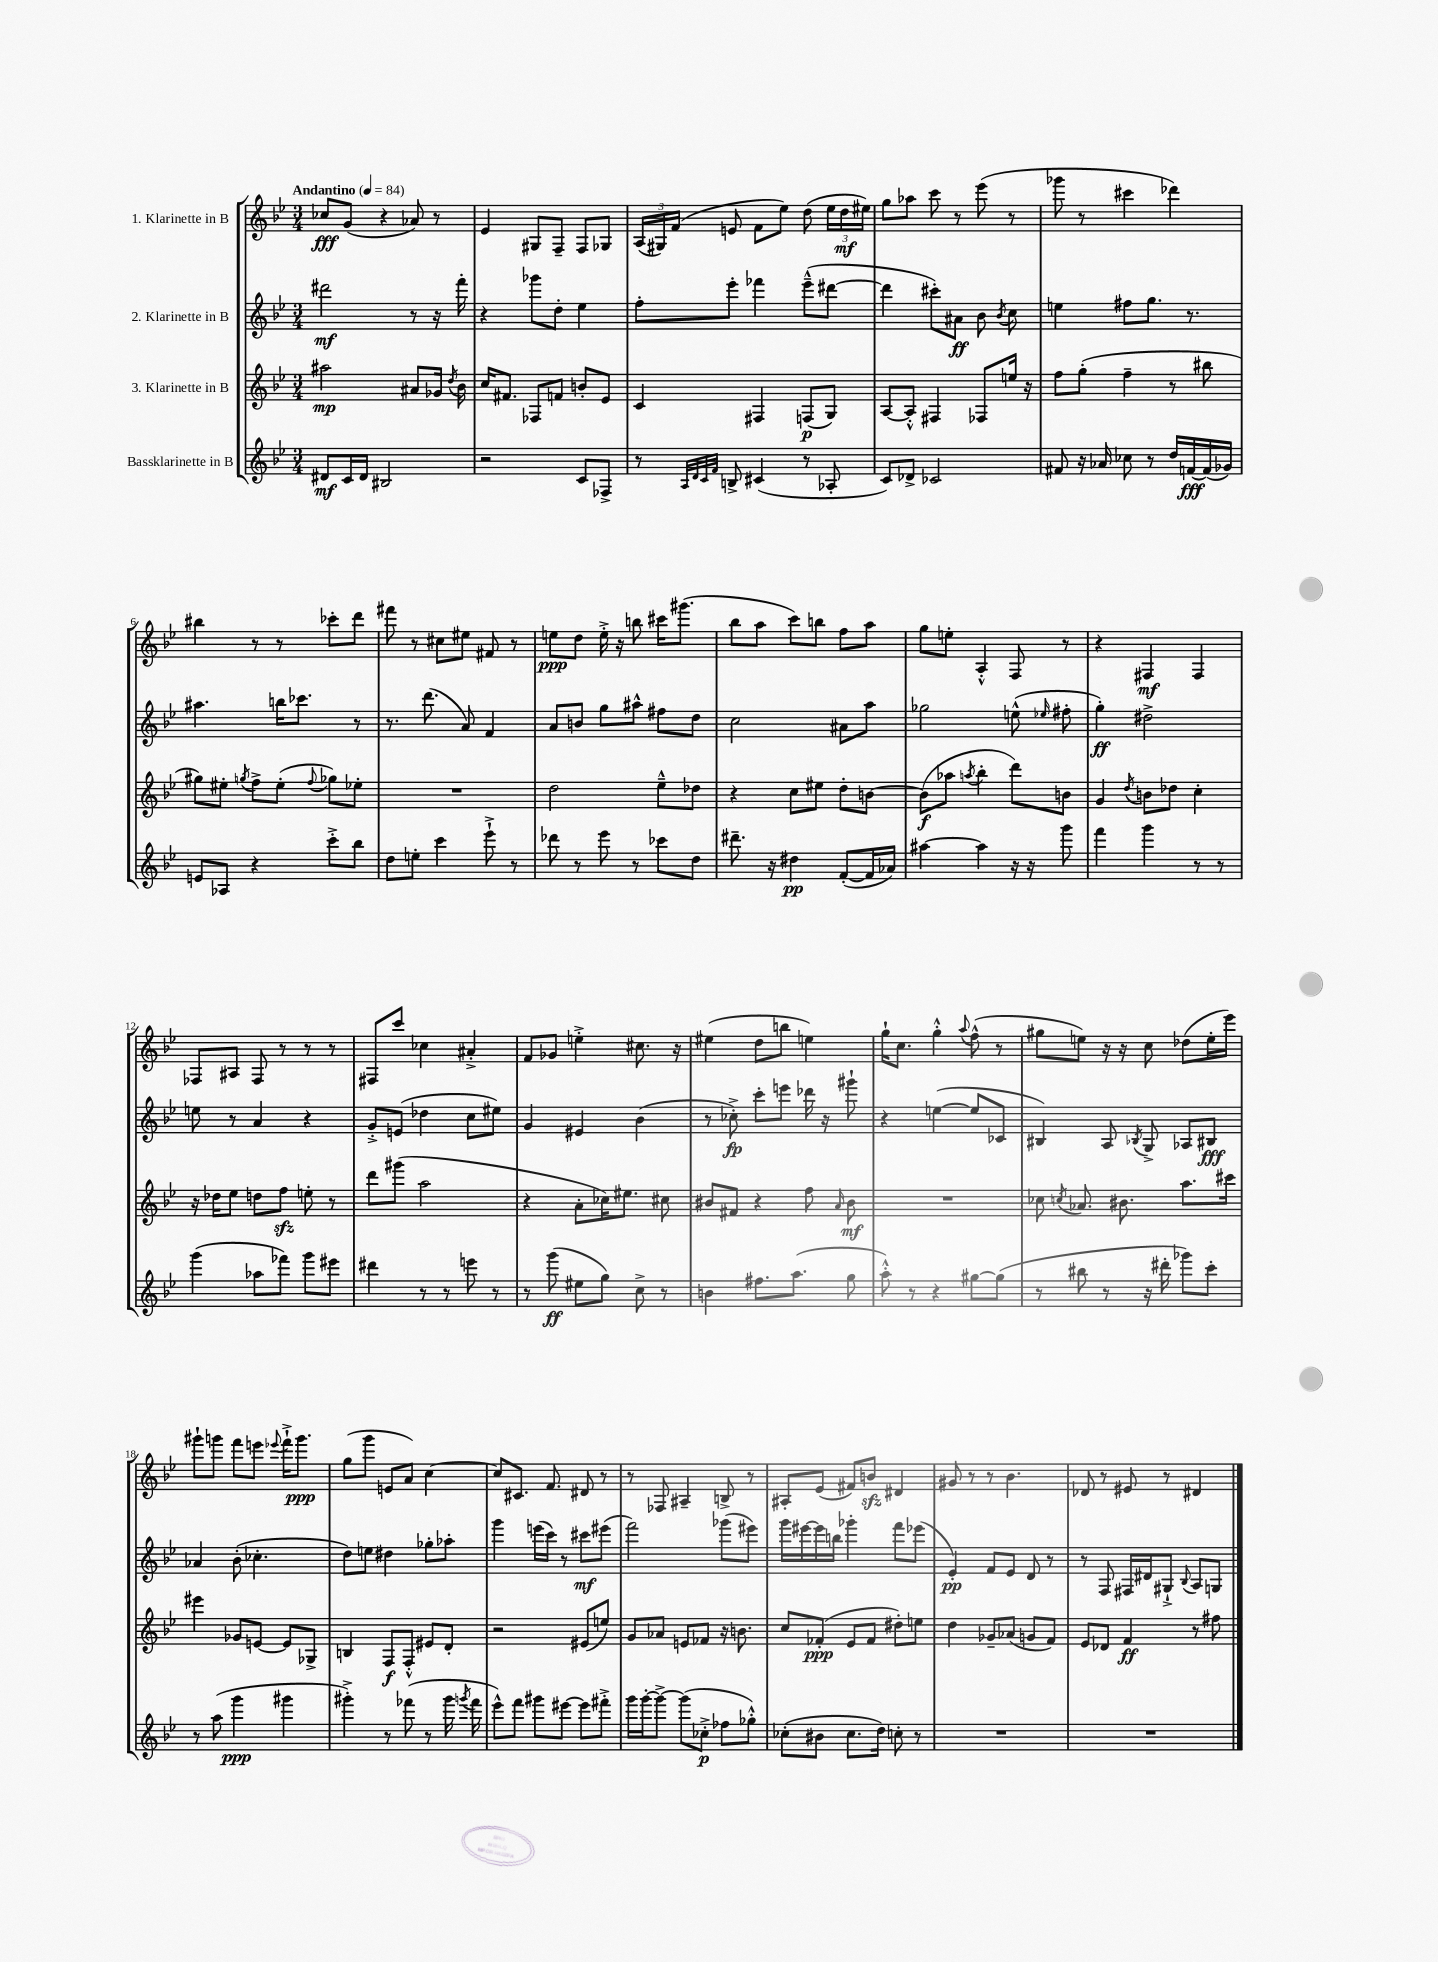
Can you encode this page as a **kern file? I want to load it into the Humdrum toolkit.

**kern	**kern	**kern	**kern
*staff4	*staff3	*staff2	*staff1
*clefG2	*clefG2	*clefG2	*clefG2
*k[b-e-]	*k[b-e-]	*k[b-e-]	*k[b-e-]
*M3/4	*M3/4	*M3/4	*M3/4
*MM84	*MM84	*MM84	*MM84
8d#	2aa#	2ddd#	8cc-
16c	.	.	(8g
16d#	.	.	.
2B#	.	.	4r
.	8a#	8r	8a-)
.	16g-	16r	8r
.	8qdd	.	.
.	16b-	16fff'	.
=	=	=	=
2r	16cc	4r	4e-
.	8.f#	.	.
.	8F-	8ggg-	8G#
.	8f	8dd'	8F~
8c	8b'	4ee-	8F
8F-^	8e-	.	8G-
=	=	=	=
8r	4c	8ff'	(24A
.	.	.	24G#)
.	.	.	(24f
32qqA	.	.	.
32qqd	.	.	.
32qqc	.	.	.
32qqf	.	.	.
8B^	.	8eee-'	8e
(4c#	4F#	4fff-	8f
.	.	.	8ee-)
8r	(8F	(8eee-~^^	(8dd
8A-'	8G)	[8ddd#	24ee-
.	.	.	24dd
.	.	.	24ee#)
=	=	=	=
8c)	[8A	4ddd#]	8gg
8d-^	8A'^^]	.	8aa-
2c-	4F#	8ccc#')	8ccc
.	.	8a#	8r
.	8F-	8b-	(8eee-
.	.	8qb-	.
.	16ee	8cc	8r
.	16r	.	.
=	=	=	=
8f#	8ff	4ee	8ggg-
16r	(8gg'	.	8r
16a-	.	.	.
8cc-	4ff~	8ff#	4ccc#
8r	.	8.gg	.
16dd	8r	.	4ddd-)
[16f	.	8.r	.
(16f]	8bb#	.	.
16g-)	.	.	.
=	=	=	=
8e	8gg#)	4.aa#	4bb#
8A-	8ee#'	.	.
.	8qgg	.	.
4r	8ff^	.	8r
.	(8ee#'	16bb	8r
.	.	8.ccc-	.
.	8qqff	.	.
8ccc'^	8gg-)	.	8ccc-'
8bb-	8ee-'	8r	8ddd
=	=	=	=
8dd	2.r	8.r	8fff#
8ee'	.	.	8r
.	.	(8.ddd	.
4ccc	.	.	8cc#
.	.	8a)	8ee#
8eee-`^	.	4f	8f#
8r	.	.	8r
=	=	=	=
8ddd-	2dd	8a	8ee
8r	.	8b	8dd
8eee-	.	8gg	16ee'^
.	.	.	16r
8r	.	8aa#^^	8bb
8ccc-	8ee-~^^	8ff#	16ccc#
.	.	.	(8.ggg#
8dd	8dd-	8dd	.
=	=	=	=
8.ddd#~	4r	2cc	8bb-
.	.	.	8aa
16r	.	.	.
4dd#	8cc	.	8ccc)
.	8ee#	.	8bb
([8f'	8dd'	8a#	8ff
16f]	[8b	8aa	8aa
16a-)	.	.	.
=	=	=	=
[4aa#	(8b]	2gg-	8gg
.	8aa-	.	8ee'
.	8qaa	.	.
4aa#]	4bb-'	.	4A'^^
16r	8ddd)	(8ee^^	8F
16r	.	.	.
.	.	16qqee-	.
8ggg	8b	8ff#'	8r
=	=	=	=
4fff	4g	4gg')	4r
.	8qdd	.	.
4ggg	8b	2dd#^	4F#
.	8dd-	.	.
8r	4cc'	.	4F#
8r	.	.	.
=	=	=	=
(4ggg	16r	8ee	8F-
.	16dd-	.	.
.	8ee-	8r	8A#
8aa-	8dd	4a	8F-
8fff-)	8ff	.	8r
8ggg	8ee'	4r	8r
8eee#	8r	.	8r
=	=	=	=
4ddd#	8ddd	8g'^	8F#
.	(8ggg#	(8e	8ccc
8r	2aa	4dd-	4cc-
8r	.	.	.
8eee	.	8cc	4a#'^
8r	.	8ee#)	.
=	=	=	=
8r	4r	4g	8f
(8ggg	.	.	8g-
8ee#	8a'	4e#	4ee'^
8gg)	16cc-)	.	.
.	8.ee#	.	.
8cc^	.	(4b-	8.cc#
8r	8cc#	.	.
.	.	.	16r
=	=	=	=
4b	8b#	8r	(4ee#
.	8f#	8cc-'^)	.
8.ff#	4r	8ccc'	8dd
.	.	8eee	8bb
(8.aa	.	.	.
.	8ff	16ddd-	4ee)
.	.	16r	.
.	16qqa	.	.
8gg	8b#	8ggg#`	.
=	=	=	=
8aa'^^)	2.r	4r	16gg`
.	.	.	8.cc
8r	.	.	.
4r	.	([4ee	4gg'^^
.	.	.	8qqaa
[8gg#	.	8ee]	(8ff^^
(8gg#]	.	8c-	8r
=	=	=	=
8r	8cc-	4B#)	8gg#
.	8qcc	.	.
8bb#	8.a-	.	8ee)
8r	.	8A	16r
.	8.b#	.	16r
.	.	8qB-	.
16r	.	8G^	8cc
16ddd#'	.	.	.
8ggg-)	8.aa	8A-	(8dd-
8ccc'	.	8B#	16ee'
.	16ccc#	.	16eee-)
=	=	=	=
8r	4eee#	4a-	8ggg#`
(8aa	.	.	8ggg
4ggg	8g-	(8b-'	8fff
.	[8e	4.cc-'	8eee
.	.	.	8qqeee-
4ggg#	8e]	.	16fff`^
.	.	.	8.ggg
.	8G-^	.	.
=	=	=	=
4ggg#'^)	4B	8dd)	(8gg
.	.	8ee	8ggg
8r	8F	4dd#	8e
(8fff-	8F'^^	.	8a)
8r	8e#	8gg-'	[4cc
16ggg#	8d'	8aa-'	.
8qggg	.	.	.
16fff-	.	.	.
=	=	=	=
8eee-^^)	2r	4ggg	8cc]
8fff	.	.	8.c#
8ggg#	.	(16eee	.
.	.	16ccc)	8.f
[8eee#	.	8r	.
8eee#]	(8e#	8ccc#	8d#
8fff#'^	8ee)	(8eee#	8r
=	=	=	=
16ggg	8g	2fff)	8r
[16ggg'	.	.	.
8ggg^_	8a-	.	8F-
(8ggg]	8e	.	4A#~
8cc-'^	8f-	.	.
8ff-	16r	(8ggg-	8B^
.	8.b	.	.
8gg-'^^)	.	8eee#)	8r
=	=	=	=
(8cc-'	8cc	16ggg	8A#'
.	.	[16eee#	.
8b#	(8f-'	16eee#]	(8e-
.	.	16bb	.
8.cc-	8e-	4ggg-'	8f#)
.	8f-	.	8b
16dd)	.	.	.
8cc'	8dd#')	8fff	4d#
8r	8ee	(8eee-	.
=	=	=	=
2.r	4dd	4e-')	8g#
.	.	.	8r
.	8g-~	8f	8r
.	(8a-	8e-	4.b-
.	8g	8d	.
.	8f)	8r	.
=	=	=	=
2.r	8e-	8r	8d-
.	8d-	8F	8r
.	4f	16F#	8e#
.	.	16d#	.
.	.	8G#`^	8r
.	.	8qqB-	.
.	8r	8A	4d#
.	8ff#	8G	.
==	==	==	==
*-	*-	*-	*-
